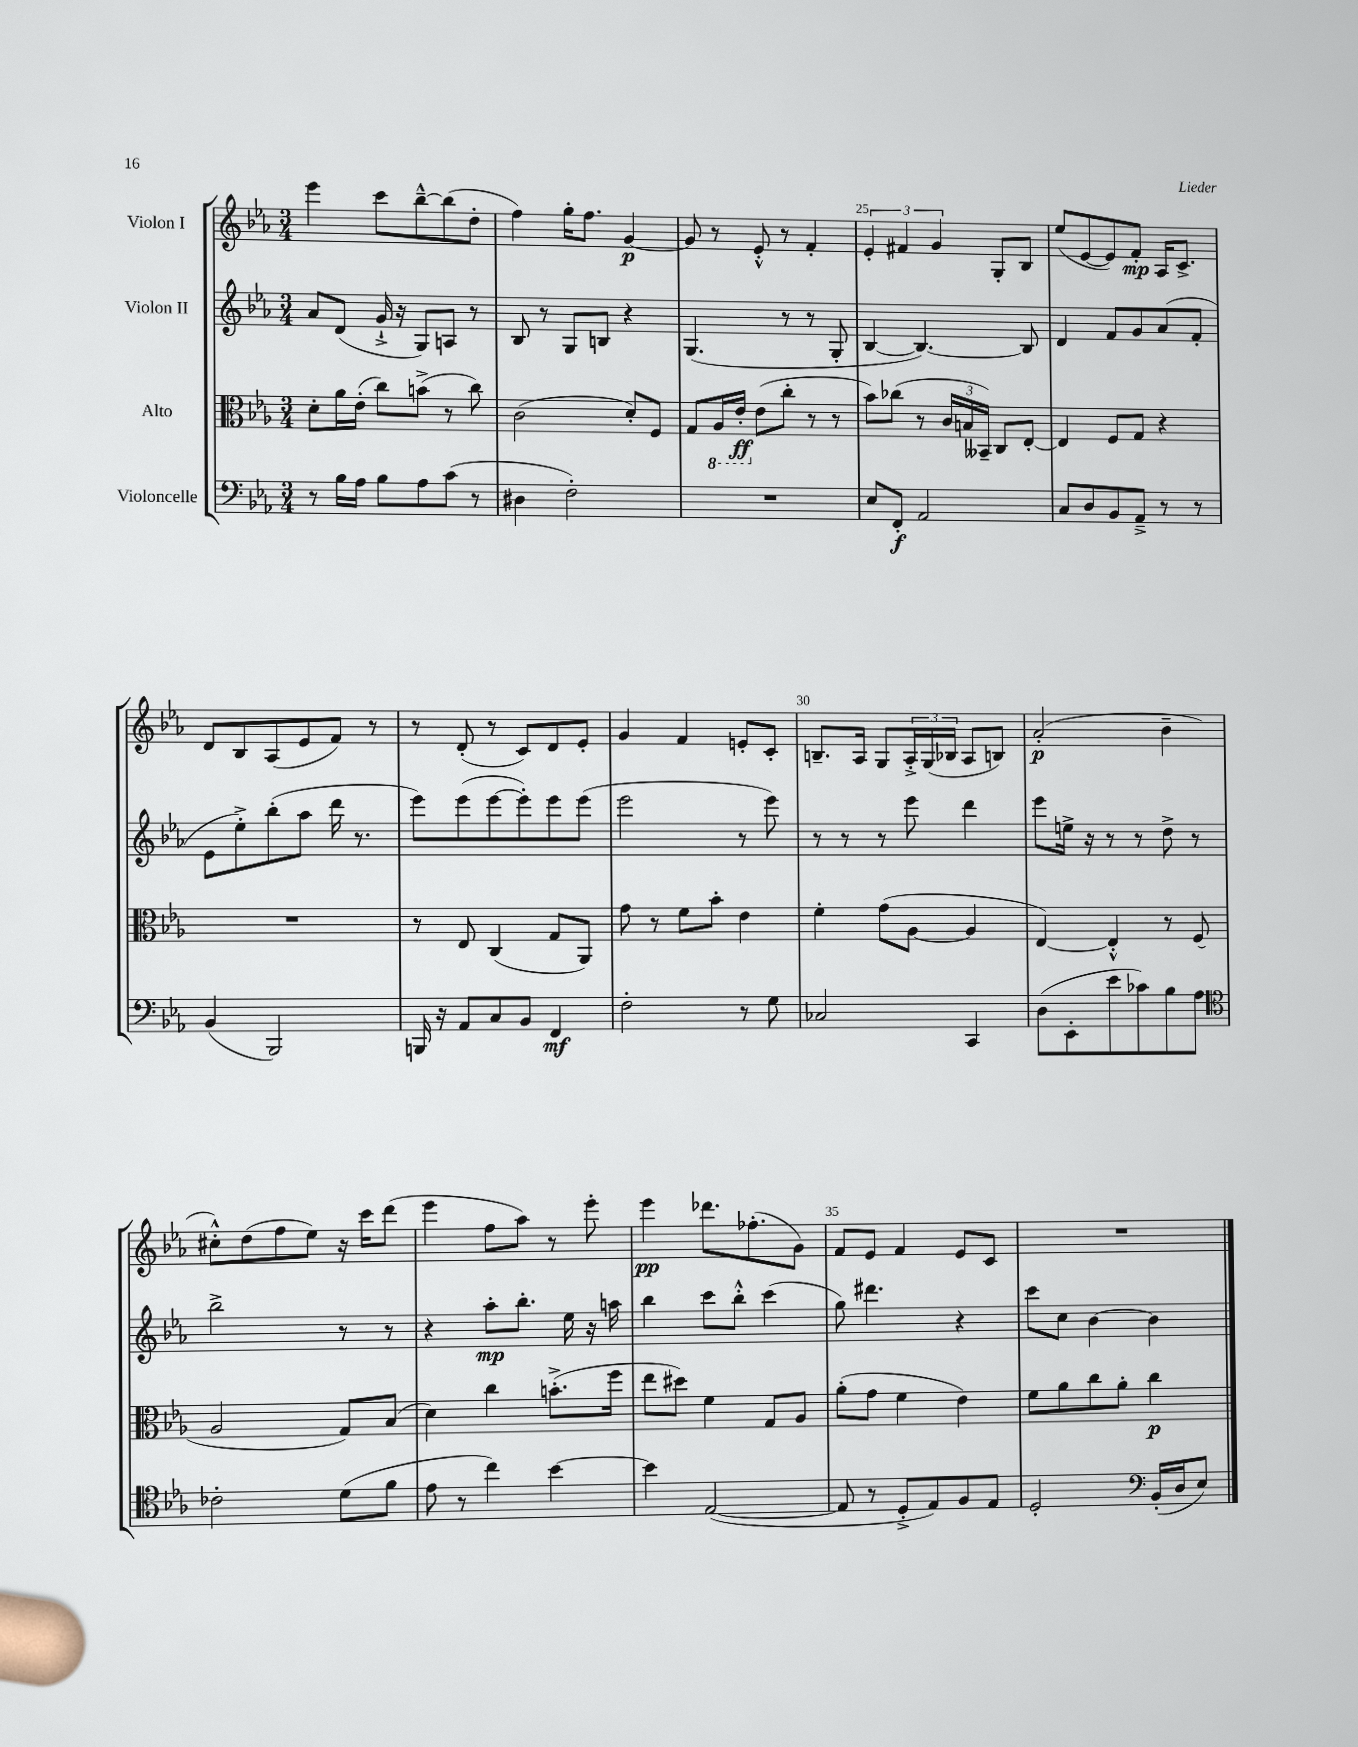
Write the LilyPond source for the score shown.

<<
\new StaffGroup <<
\new Staff = "s0" \with { instrumentName = "Violon I" } {
    \clef treble \key ees \major \numericTimeSignature \time 3/4
    ees'''4 c'''8 bes''8~---^ bes''8( d''8-. |
    f''4) g''16-. f''8. g'4~\p |
    g'8 r8 ees'8-.-^ r8 f'4-. |
    \tuplet 3/2 { ees'4-. fis'4 g'4 } g8-. bes8 |
    ees''8( ees'8~ ees'8) f'8-.\mp aes16 c'8.-> |
    d'8 bes8 aes8( ees'8 f'8) r8 |
    r8 d'8-.( r8 c'8) d'8 ees'8-. |
    g'4 f'4 e'8-. c'8-. |
    b8.-- aes16 g8 \tuplet 3/2 { aes16-.-> g16( bes16 } aes8 b8) |
    aes'2-.\p( bes'4-- |
    cis''8-.-^) d''8( f''8 ees''8) r16 c'''16 d'''8( |
    ees'''4 f''8 aes''8) r8 ees'''8-. |
    ees'''4\pp des'''8. fes''8.-.( g'8) |
    f'8 ees'8 f'4 ees'8 c'8 |
    R2. \bar "|." |
}
\new Staff = "s1" \with { instrumentName = "Violon II" } {
    \clef treble \key ees \major \numericTimeSignature \time 3/4
    aes'8 d'8( g'16-!-> r16 g8) a8 r8 |
    bes8 r8 g8 b8 r4 |
    g4.( r8 r8 g8-. |
    bes4~ bes4.~) bes8 |
    d'4 f'8 g'8 aes'8( f'8-. |
    ees'8 ees''8-.->) bes''8-.( aes''8 d'''16 r8. |
    ees'''8) ees'''8( ees'''8~ ees'''8-.) ees'''8 ees'''8( |
    ees'''2 r8 ees'''8) |
    r8 r8 r8 ees'''8 d'''4 |
    ees'''8 e''16-> r16 r8 r8 d''8-> r8 |
    bes''2-> r8 r8 |
    r4 aes''8-.\mp bes''8.-. ees''16 r16 a''16 |
    bes''4 c'''8 bes''8-.-^ c'''4( |
    g''8) dis'''4. r4 |
    c'''8 c''8 bes'4~ bes'4 \bar "|." |
}
\new Staff = "s2" \with { instrumentName = "Alto" } {
    \clef alto \key ees \major \numericTimeSignature \time 3/4
    d'8-. aes'16 ees'16-.( c''8) b'8->( r8 c''8) |
    c'2( d'8-.) f8 |
    g8 \ottava #-1 aes,16 ees16-.\ff \ottava #0 ees'8( c''8-. r8 r8 |
    bes'8) ces''8( r8 \tuplet 3/2 { c'16 b16 beses,16--) } c8 ees8~-. |
    ees4 f8 g8 r4 |
    R2. |
    r8 ees8 c4( g8 aes,8) |
    g'8 r8 f'8 bes'8-. ees'4 |
    f'4-. g'8( aes8~ aes4 |
    ees4~) ees4-.-^ r8 f8( |
    aes2 g8) bes8( |
    d'4) c''4 b'8.-.->( f''16 |
    ees''8 dis''8) f'4 g8 aes8 |
    aes'8-.( g'8 f'4 ees'4) |
    f'8 aes'8 c''8 aes'8-. c''4\p \bar "|." |
}
\new Staff = "s3" \with { instrumentName = "Violoncelle" } {
    \clef bass \key ees \major \numericTimeSignature \time 3/4
    r8 bes16 aes16 bes8 aes8 c'8( r8 |
    dis4 f2-.) |
    R2. |
    ees8 f,8-.\f aes,2 |
    c8 d8 bes,8 aes,8---> r8 r8 |
    bes,4( bes,,2) |
    b,,16 r16 aes,8 c8 bes,8 f,4\mf |
    f2-. r8 g8 |
    ces2 c,4 |
    d8( ees,8-. ees'8 ces'8) bes8 aes8 |
    \clef tenor ces'2-. d'8( f'8 |
    ees'8 r8 c''4) bes'4~ |
    bes'4 ees2~( |
    ees8 r8 d8-.-> ees8) f8 ees8 |
    d2-. \clef bass bes,16-.( d16 ees8) \bar "|." |
}
>>
>>
\layout { \context { \Score currentBarNumber = #22 \override BarNumber.break-visibility = ##(#f #t #t) barNumberVisibility = #(every-nth-bar-number-visible 5) } }
